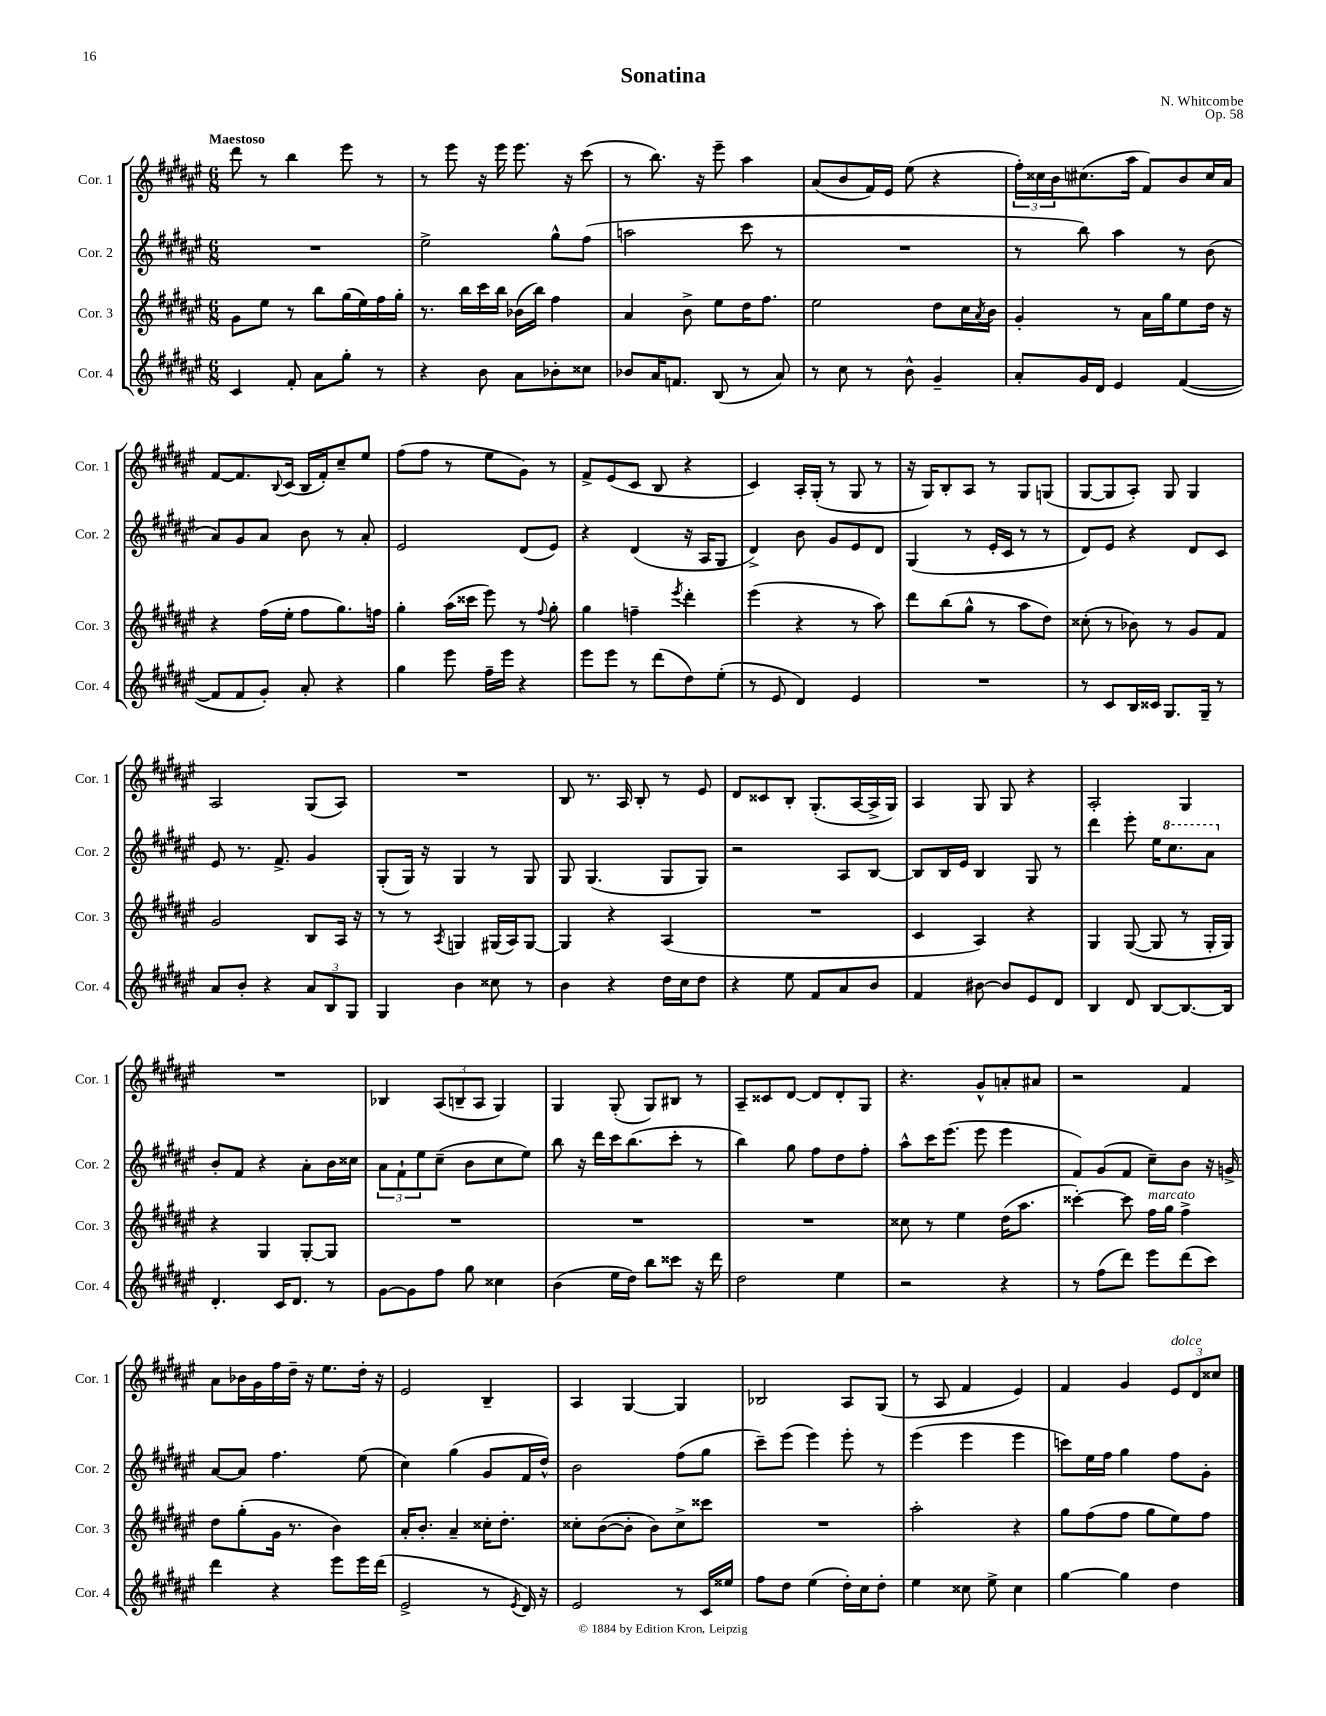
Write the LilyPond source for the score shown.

\header { title = "Sonatina" composer = "N. Whitcombe" opus = "Op. 58" }
<<
\new StaffGroup <<
\new Staff = "s0" \with { instrumentName = "Cor. 1" shortInstrumentName = "Cor. 1" } {
    \clef treble \key fis \major \numericTimeSignature \time 6/8 \tempo "Maestoso"
    dis'''8 r8 b''4 eis'''8 r8 |
    r8 eis'''8 r16 eis'''16 eis'''8. r16 cis'''8( |
    r8 b''8.) r16 eis'''8-- ais''4 |
    ais'8( b'8 fis'16) eis'16 eis''8( r4 |
    \tuplet 3/2 { fis''16-.) cisis''16 b'16 } cis''8.( ais''16 fis'8) b'8 cis''16 ais'16 |
    fis'8~ fis'8. \appoggiatura { b8 } cis'16( b16 fis'16-.) cis''8-- eis''8 |
    fis''8( fis''8 r8 eis''8 gis'8) r8 |
    fis'8-> eis'8( cis'8 b8 r4 |
    cis'4) ais16-. gis16-.( r8 gis8 r8 |
    r16 gis16) b8-. ais8 r8 gis8 g8( |
    gis8~ gis8 ais8-.) gis8 gis4 |
    ais2 gis8( ais8) |
    R2. |
    b8 r8. ais16 b8-. r8 eis'8 |
    dis'8 cisis'8 b8-. gis8.-.( ais16~ ais16-> gis16) |
    ais4 gis8 gis8 r4 |
    ais2-. gis4 |
    R2. |
    bes4 \tuplet 3/2 { ais8( b8-- ais8 } gis4) |
    gis4 gis8-.( gis8) bis8 r8 |
    ais8-- cisis'8 dis'8~ dis'8 dis'8-. gis8 |
    r4. gis'8-^ a'8-. ais'8 |
    r2 fis'4 |
    ais'8 bes'16 gis'16 fis''16 dis''16-- r16 eis''8. dis''16-. r16 |
    eis'2 b4-- |
    ais4 gis4~ gis4 |
    bes2 ais8 gis8( |
    r8 ais8 fis'4 eis'4) |
    fis'4 gis'4 \tuplet 3/2 { eis'8^\markup { \italic "dolce" } dis'8 cisis''8 } \bar "|." |
}
\new Staff = "s1" \with { instrumentName = "Cor. 2" shortInstrumentName = "Cor. 2" } {
    \clef treble \key fis \major \numericTimeSignature \time 6/8
    R2. |
    eis''2-> gis''8-^ fis''8( |
    a''2 cis'''8 r8 |
    R2. |
    r8 b''8) ais''4 r8 b'8( |
    ais'8) gis'8 ais'8 b'8 r8 ais'8-. |
    eis'2 dis'8( eis'8) |
    r4 dis'4( r16 ais16 gis8 |
    dis'4->) b'8 gis'8 eis'8 dis'8 |
    gis4( r8 eis'16-. cis'16 r8 r8 |
    dis'8) eis'8 r4 dis'8 cis'8 |
    eis'8 r8. fis'8.-> gis'4 |
    gis8-.( gis16) r16 gis4 r8 gis8 |
    gis8 gis4.( gis8 gis8) |
    r2 ais8 b8~ |
    b8 b16 eis'16 b4 gis8 r8 |
    dis'''4 eis'''8-. eis''16 \ottava #1 cis'''8. ais''8 \ottava #0 |
    b'8-. fis'8 r4 ais'8-. b'16 cisis''16 |
    \tuplet 3/2 { ais'8 fis'8-! eis''8 } cis''8--( b'8 cis''8 eis''8) |
    b''8 r16 dis'''16 cis'''16 b''8.( cis'''8-. r8 |
    b''4) gis''8 fis''8 dis''8 fis''8-. |
    ais''8-^ cis'''16 eis'''8.( eis'''8 eis'''4 |
    fis'8) gis'8( fis'8 cis''8--) b'8 r16 g'16-> |
    ais'8~ ais'8 fis''4. eis''8( |
    cis''4) gis''4( gis'8 fis'16 dis''16-^) |
    b'2 fis''8( gis''8 |
    cis'''8--) eis'''8( eis'''4) eis'''8-. r8 |
    eis'''4( eis'''4 eis'''4 |
    c'''8) eis''16 fis''16 gis''4 fis''8 gis'8-. \bar "|." |
}
\new Staff = "s2" \with { instrumentName = "Cor. 3" shortInstrumentName = "Cor. 3" } {
    \clef treble \key fis \major \numericTimeSignature \time 6/8
    gis'8 eis''8 r8 b''8 gis''16( eis''16) fis''16 gis''16-. |
    r8. b''16 cis'''16 b''16 bes'16( b''16) fis''4 |
    ais'4 b'8-> eis''8 dis''16 fis''8. |
    eis''2 dis''8 cis''16 \acciaccatura { ais'8 } b'16 |
    gis'4-. r8 ais'16 gis''16 eis''8 dis''16 r16 |
    r4 fis''16( eis''16-. fis''8 gis''8.) f''16 |
    gis''4-. ais''16( cisis'''16 eis'''8) r8 \appoggiatura { fis''8 } gis''8-. |
    gis''4 f''4-- \acciaccatura { eis'''8 } dis'''4-. |
    eis'''4( r4 r8 ais''8) |
    dis'''8 b''8( gis''8-^ r8 ais''8 dis''8) |
    cisis''8-.( r8 bes'8) r8 gis'8 fis'8 |
    gis'2 b8 ais16 r16 |
    r8 r8 \acciaccatura { ais8 } g4 gis16( ais16) gis8~ |
    gis4 r4 ais4( |
    R2. |
    cis'4 ais4) r4 |
    gis4 gis8~( gis8 r8 gis16-. gis16) |
    r4 gis4 gis8~-. gis8 |
    R2. |
    R2. |
    R2. |
    cisis''8 r8 eis''4 dis''16( ais''8. |
    cisis'''4~-.) cisis'''8 fis''16^\markup { \italic "marcato" } gis''16 fis''4-> |
    dis''8 gis''8-.( gis'16 r8. b'4) |
    ais'16-. b'8.-. ais'4-- cisis''16-. dis''8.-. |
    cisis''8-. b'8~( b'8-. b'8) cisis''8-> cisis'''8 |
    R2. |
    ais''2-. r4 |
    gis''8 fis''8( fis''8 gis''8 eis''8) fis''8 \bar "|." |
}
\new Staff = "s3" \with { instrumentName = "Cor. 4" shortInstrumentName = "Cor. 4" } {
    \clef treble \key fis \major \numericTimeSignature \time 6/8
    cis'4 fis'8-. ais'8 gis''8-. r8 |
    r4 b'8 ais'8 bes'8-. cisis''8 |
    bes'8 ais'16 f'8. b8( r8 ais'8) |
    r8 cis''8 r8 b'8-^ gis'4-- |
    ais'8-. gis'16 dis'16 eis'4 fis'4~( |
    fis'8 fis'8 gis'8-.) ais'8-. r4 |
    gis''4 eis'''8 fis''16-- eis'''16 r4 |
    eis'''8 eis'''8 r8 dis'''8( dis''8) eis''8-.( |
    r8 eis'8 dis'4) eis'4 |
    R2. |
    r8 cis'8 b16 cisis'16 gis8. gis16-- r8 |
    ais'8 b'8-. r4 \tuplet 3/2 { ais'8 b8 gis8 } |
    gis4 b'4 cisis''8 r8 |
    b'4 r4 dis''16 cis''16 dis''8 |
    r4 eis''8 fis'8 ais'8 b'8 |
    fis'4 bis'8~ bis'8 eis'8 dis'8 |
    b4 dis'8 b8~ b8.~ b16 |
    dis'4.-. cis'16 dis'8. r8 |
    gis'8~ gis'8 fis''8 gis''8 cisis''4 |
    b'4( eis''16 dis''16) b''8 cisis'''8 r16 dis'''16 |
    dis''2 eis''4 |
    r2 r4 |
    r8 fis''8( dis'''8) eis'''8 dis'''8( cis'''8) |
    dis'''4 r4 eis'''8 eis'''16 dis'''16( |
    eis'2-> r8 \acciaccatura { eis'8 } dis'16) r16 |
    eis'2 r8 cis'16 eisis''16 |
    fis''8 dis''8 eis''4( dis''16-.) cis''16 dis''8-. |
    eis''4 cisis''8 eis''8-> cisis''4 |
    gis''4~ gis''4 dis''4 \bar "|." |
}
>>
>>
\layout { \context { \Score \remove "Bar_number_engraver" } }
